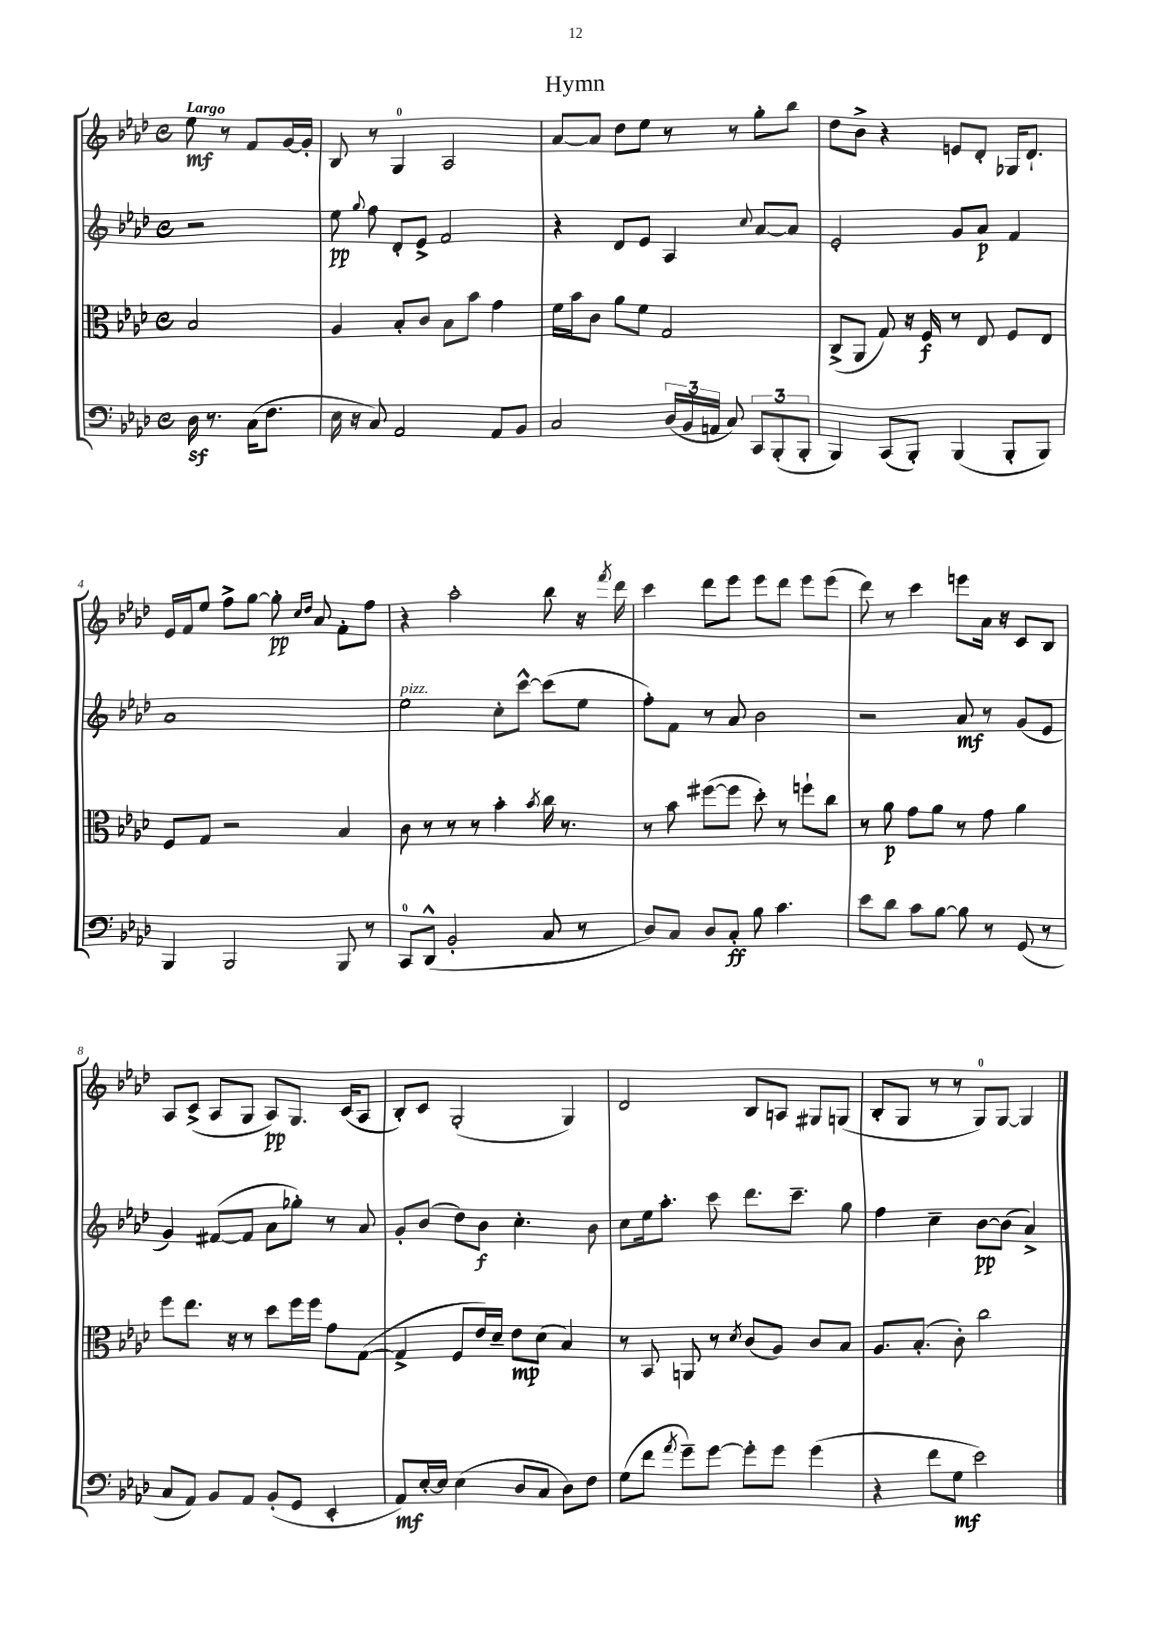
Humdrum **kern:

**kern	**kern	**kern	**kern
*staff4	*staff3	*staff2	*staff1
*clefF4	*clefC3	*clefG2	*clefG2
*k[b-e-a-d-]	*k[b-e-a-d-]	*k[b-e-a-d-]	*k[b-e-a-d-]
*M4/4	*M4/4	*M4/4	*M4/4
*met(c)	*met(c)	*met(c)	*met(c)
16D-\	2B-/	2r	8ee-\
8.r	.	.	.
.	.	.	8r
(16C\LK	.	.	8f/L
8.F\J	.	.	.
.	.	.	[16g/L
.	.	.	16g'/]JJ
=	=	=	=
16E-\	4A-/	8ee-\	8B-/
16r	.	.	.
.	.	8qqgg/	.
8C/)	.	8ff\	8r
2AA-/	8B-'/L	8d-'/L	4G/
.	8c/J	8e-^/J	.
.	8B-\L	2f/	2A-/
.	8b-\J	.	.
8AA-/L	4g\	.	.
8BB-/J	.	.	.
=	=	=	=
2C/	16f\LL	4r	[8a-/L
.	16b-\J	.	.
.	8c\J	.	8a-/]J
.	8a-\L	8d-/L	8dd-\L
.	8f\J	8e-/J	8ee-\J
(24D-/LL	2G/	4A-/	8r
24BB-/	.	.	.
24AA/JJ	.	.	.
8C/)	.	.	8r
.	.	8qqcc/	.
12CC/L	.	[8a-/L	8gg'\L
(12BBB-'/	.	.	.
.	.	8a-/]J	8bb-\J
12BBB-'/J	.	.	.
=	=	=	=
4BBB-/)	(8C^/L	2e-'/	8dd-\L
.	8AA-/J	.	8b-^\J
(8CC/L	8G/)	.	4r
8BBB-'/J)	16r	.	.
.	16F/	.	.
(4BBB-/	8r	8g/L	8e/L
.	8E-/	8a-/J	8d-'/J
8BBB-'/L	8F/L	4f/	16G-/LK
.	.	.	8.d-`/J
8BBB-/J)	8E-/J	.	.
=	=	=	=
4BBB-/	8F/L	1a-	16e-/LL
.	.	.	16f/J
.	8G/J	.	8ee-/J
2BBB-/	2r	.	8ff^\L
.	.	.	[8gg\J
.	.	.	8gg'\]
.	.	.	16qqcc/LL
.	.	.	16qqdd-/JJ
.	.	.	8a-/
8BBB-/	4B-/	.	8f'\L
8r	.	.	8ff\J
=	=	=	=
8CC/L	8c\	2ee-\	4r
(8DD-^^/J	8r	.	.
2BB-'/	8r	.	2aa-'\
.	8r	.	.
.	4b-'\	8cc'\L	.
.	.	[8ccc^^\J	.
.	8qb-/	.	.
8C/	16cc\	(8ccc\]L	8bb-\
.	8.r	.	.
8r	.	8ee-\J	16r
.	.	.	8qfff/
.	.	.	16ddd-\
=	=	=	=
8D-/L)	8r	8ff'\L)	4ccc\
8C/J	8b-\	8f\J	.
8D-/L	([8ff#\L	8r	8ddd-\L
8C'/J	8ff#\]J	8a-/	8eee-\J
8B-\	8dd-'\)	2b-\	8eee-\L
4.c\	8r	.	8ddd-\J
.	8ff`\L	.	8eee-\L
.	8cc\J	.	(8eee-\J
=	=	=	=
8e-\L	8r	2r	8ddd-\)
8d-\J	8a-\	.	8r
8c\L	8g\L	.	4ccc\
[8B-\J	8a-\J	.	.
8B-\]	8r	8a-/	8eee\L
8r	8g\	8r	16a-\Jk
.	.	.	16r
(8GG/	4a-\	(8g/L	8c/L
8r	.	8e-/J	8B-/J
=	=	=	=
8C/L	8ff\L	4g/)	8A-/L
8AA-/J)	8.ee-\J	.	(8c^/J
8BB-/L	.	([8f#/L	8A-/L
.	16r	.	.
8AA-/J	8r	8f#/]J	8G/J
(8BB-'/L	8dd-\L	8a-\L	8A-/L)
8GG/J	16ff\L	8gg-'\J)	8.G/J
.	16ff\JJ	.	.
4EE-'/	8g\L	8r	.
.	.	.	(16c/LK
.	([8G\J	8a-/	8A-/J
=	=	=	=
8AA-/L)	4G^/]	8g'/L	8B-'/L)
[16E-'/L	.	(8b-/J	8c/J
16E-/]JJ	.	.	.
(4E-\	8F/L	8dd-\L)	(2G'/
.	16e-/L)	8b-\J	.
.	16d-~/JJ	.	.
8D-/L	8e-\L	4.cc'\	.
8C/J	(8d-\J	.	.
8D-\L)	4B-/)	.	4G/)
8F\J	.	8b-\	.
=	=	=	=
(8G\L	8r	8cc\L	2d-/
8f\J	8BB-/	16ee-\k	.
.	.	8.aa-'\J	.
8qa-/	.	.	.
8g~\L)	8AA/	.	.
[8g\J	8r	8ccc\	.
.	8qd-/	.	.
8g'\]L	(8c/L	8.ddd-\L	8B-/L
8g\J	8A-/J)	.	8A/J
.	.	8.ccc~\J	.
(4g\	8c/L	.	8G#/L
.	8B-/J	8gg\	(8G/J
=	=	=	=
4r	8.A-/L	4ff\	8B-'/L
.	.	.	8G/J
.	(8.B-'/J	.	.
8f\L	.	4cc~\	8r
8G\J	8c'\)	.	8r
2e-\)	2cc\	[8b-\L	8G/L)
.	.	(8b-\]J	[8G/J
.	.	4a-^/)	4G/]
==	==	==	==
*-	*-	*-	*-
